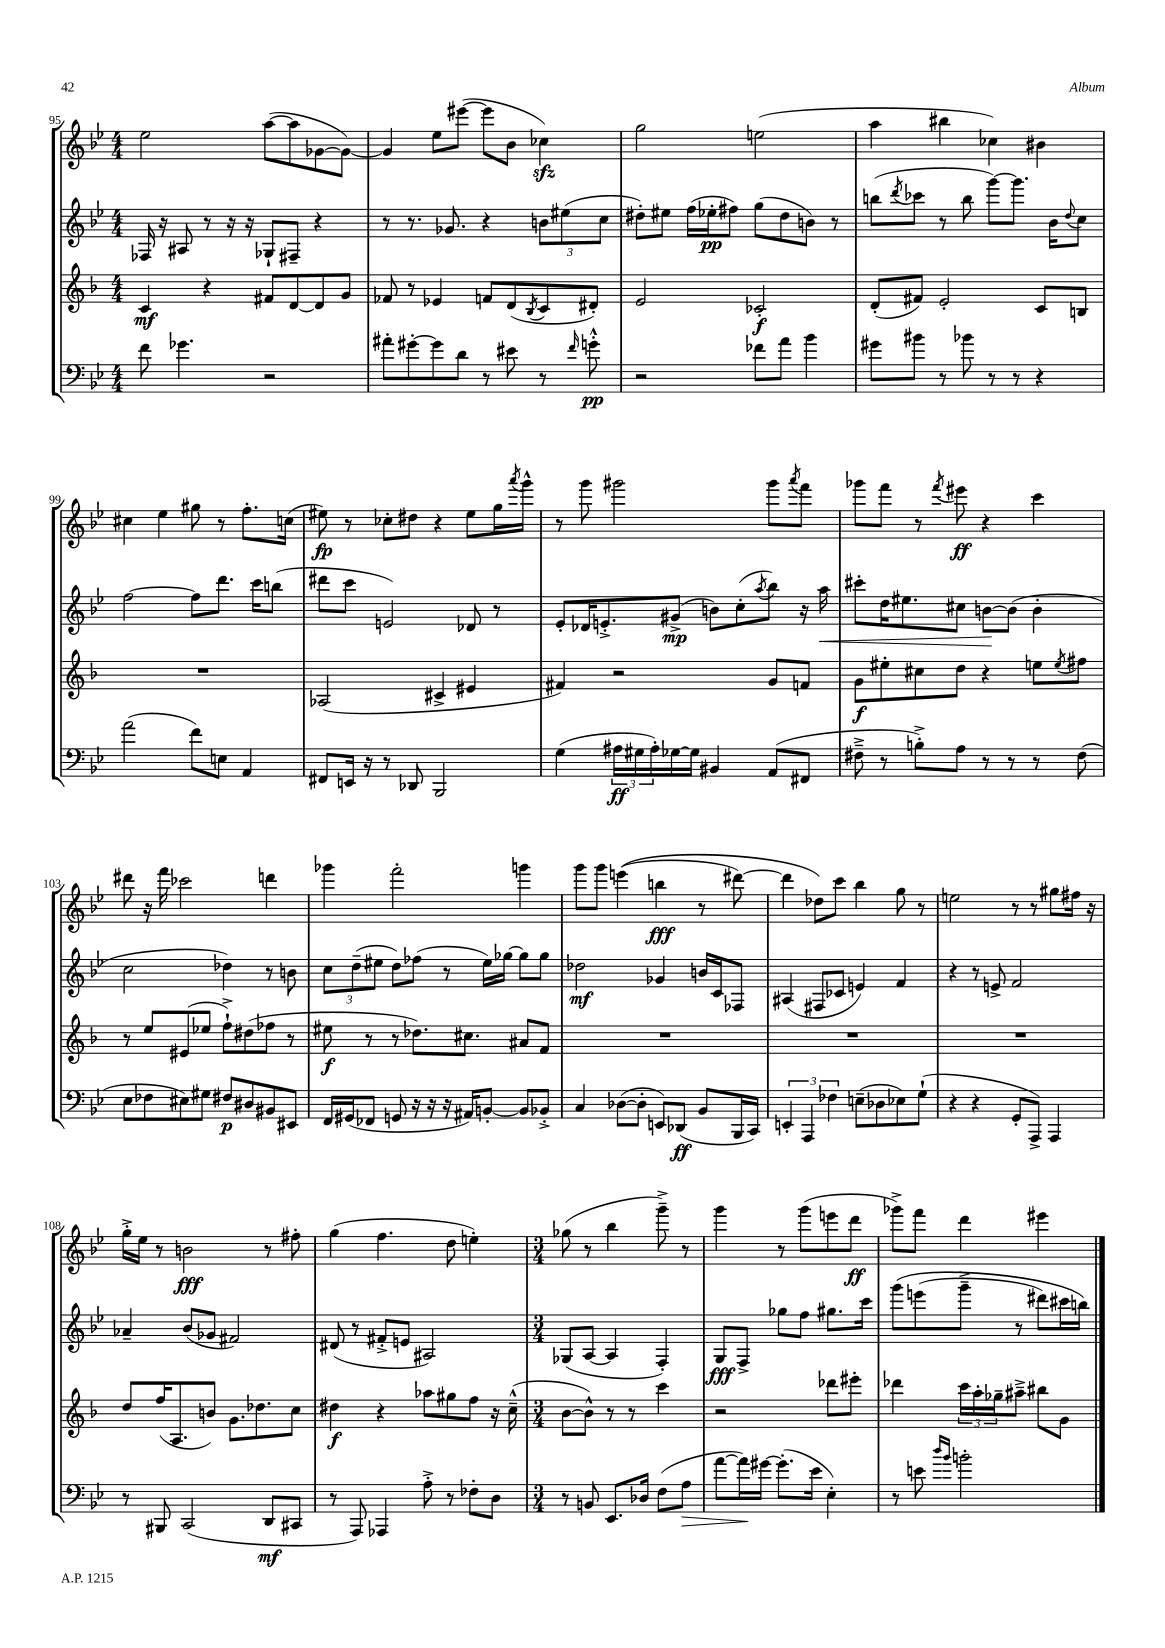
<<
\new StaffGroup <<
\new Staff = "s0" {
    \clef treble \key bes \major \numericTimeSignature \time 4/4
    ees''2 a''8~( a''8 ges'8~ ges'8~) |
    ges'4 ees''8 eis'''8~( eis'''8 bes'8 ces''4\sfz) |
    g''2 e''2( |
    a''4 bis''4 ces''4) bis'4 |
    cis''4 ees''4 gis''8 r8 f''8.-. c''16( |
    eis''8\fp) r8 ces''8-. dis''8 r4 eis''8 g''16 \acciaccatura { a'''8 } g'''16-^ |
    r8 g'''8 gis'''2 gis'''8 \acciaccatura { a'''8 } f'''8 |
    ges'''8 f'''8 r8 \acciaccatura { f'''8 } eis'''8\ff r4 c'''4 |
    dis'''8 r16 f'''16 ces'''2 d'''4 |
    ges'''4 f'''2-. g'''4 |
    g'''8 g'''8 e'''4(\( b''4\fff r8 dis'''8~) |
    dis'''4 des''8\) c'''8 bes''4 g''8 r8 |
    e''2 r8 r8 gis''8 fis''16 r16 |
    g''16-.-> ees''16 r8 b'2\fff r8 fis''8-. |
    g''4( f''4. d''8 e''4-.) |
    \numericTimeSignature \time 3/4 ges''8( r8 bes''4 g'''8--->) r8 |
    g'''4 r8 g'''8( e'''8 d'''8\ff |
    ges'''8->) f'''8 d'''4 eis'''4 \bar "|." |
}
\new Staff = "s1" {
    \clef treble \key bes \major \numericTimeSignature \time 4/4
    fes16 r16 ais8 r8 r16 r16 ges8-! fis8-- r4 |
    r8 r8. ges'8. r4 \tuplet 3/2 { b'8 eis''8( c''8 } |
    dis''8-.) eis''8 f''16( ees''16-.\pp fis''8) g''8( dis''8 b'8) r8 |
    b''8( \acciaccatura { d'''8 } ces'''8 r8 b''8 g'''8~) g'''8. bes'16 \appoggiatura { d''8 } c''8 |
    f''2~ f''8 d'''8. c'''16 b''8( |
    dis'''8 c'''8 e'2) des'8 r8 |
    ees'8-. des'16 e'8.-.-> gis'8->\mp( b'8) c''8-.( \acciaccatura { a''8 } bes''8) r16 a''16\< |
    cis'''8-. d''16 eis''8. cis''8 b'8~\! b'8( b'4-. |
    c''2 des''4) r8 b'8 |
    \tuplet 3/2 { c''8 d''8--( eis''8 } d''8) fes''8( r8 eis''16) ges''16~ ges''8 ges''8 |
    des''2\mf ges'4 b'16 c'16 fes8 |
    ais4( fis8 ces'8 e'4) f'4 |
    r4 r8 e'8-> f'2 |
    aes'4-- bes'8( ges'8 fis'2) |
    dis'8( r8 fis'8-.-> e'8 ais2) |
    \numericTimeSignature \time 3/4 ges8( a8~ a4 f4-.) |
    g8\fff f8-> ges''8 f''8 gis''8. c'''16 |
    g'''8\( e'''8( g'''8---> r8 dis'''8) cis'''16 b''16\) \bar "|." |
}
\new Staff = "s2" {
    \clef treble \key f \major \numericTimeSignature \time 4/4
    c'4\mf r4 fis'8 d'8~ d'8 g'8 |
    fes'8 r8 ees'4 f'8 d'8( \acciaccatura { bes8 } c'8 dis'8-.) |
    e'2 ces'2-.\f |
    d'8-.( fis'8) e'2-. c'8 b8 |
    R1 |
    aes2( cis'4-> eis'4 |
    fis'4) r2 g'8 f'8 |
    g'8\f eis''8-. cis''8 d''8 r4 e''8 \acciaccatura { e''8 } fis''8 |
    r8 e''8 eis'8( ees''8 f''8-!->) dis''8( fes''8 r8 |
    eis''8\f r8 r8 des''8.) cis''8. ais'8 f'8 |
    R1 |
    R1 |
    R1 |
    d''8 f''16( a8. b'8) g'8. des''8. c''8 |
    dis''4\f r4 aes''8 gis''8 f''8 r16 c''16---^( |
    \numericTimeSignature \time 3/4 bes'8~ bes'8-^) r8 r8 c'''4 |
    r2 des'''8 eis'''8-. |
    des'''4 \tuplet 3/2 { c'''16 a''16-. ges''16-- } ais''8---> bis''8 g'8 \bar "|." |
}
\new Staff = "s3" {
    \clef bass \key bes \major \numericTimeSignature \time 4/4
    f'8 ges'4. r2 |
    ais'8-. gis'8~-. gis'8 d'8 r8 eis'8 r8 \grace { f'16 } g'8-.-^\pp |
    r2 fes'8 a'8 bes'4 |
    gis'8 bis'8 r8 bes'8 r8 r8 r4 |
    a'2( f'8) e8 a,4 |
    fis,8 e,16 r16 r8 des,8 bes,,2 |
    g4( \tuplet 3/2 { ais16\ff gis16 ais16-.) } ges16~ ges16 bis,4 a,8( fis,8 |
    fis8---> r8 b8-.->) a8 r8 r8 r8 fis8( |
    ees8 fes8 eis8) gis8 fis8\p dis8 bis,8 eis,8 |
    f,16 gis,16( fes,8 g,8 r16 r16 r16 ais,16) b,8~-. b,8 bes,8-.-> |
    c4 des8~( des8-. e,8) des,8\ff( bes,8 bes,,16 c,16) |
    \tuplet 3/2 { e,4-. a,,4 fes4 } e8--( des8 ees8) g8-!( |
    r4 r4 g,8-. a,,8->) a,,4 |
    r8 bis,,8 c,2( d,8\mf cis,8 |
    r8 a,,8) aes,,4 a8-.-> r8 fes8-. d8 |
    \numericTimeSignature \time 3/4 r8 b,8 ees,8. des16 f8( a8\> |
    a'8~ a'16\!) gis'16~ gis'8.-.( ees'16 ees4-.) |
    r8 e'8 \grace { d''16 bes'16 } b'2-. \bar "|." |
}
>>
>>
\layout { \context { \Score currentBarNumber = #95 } }
